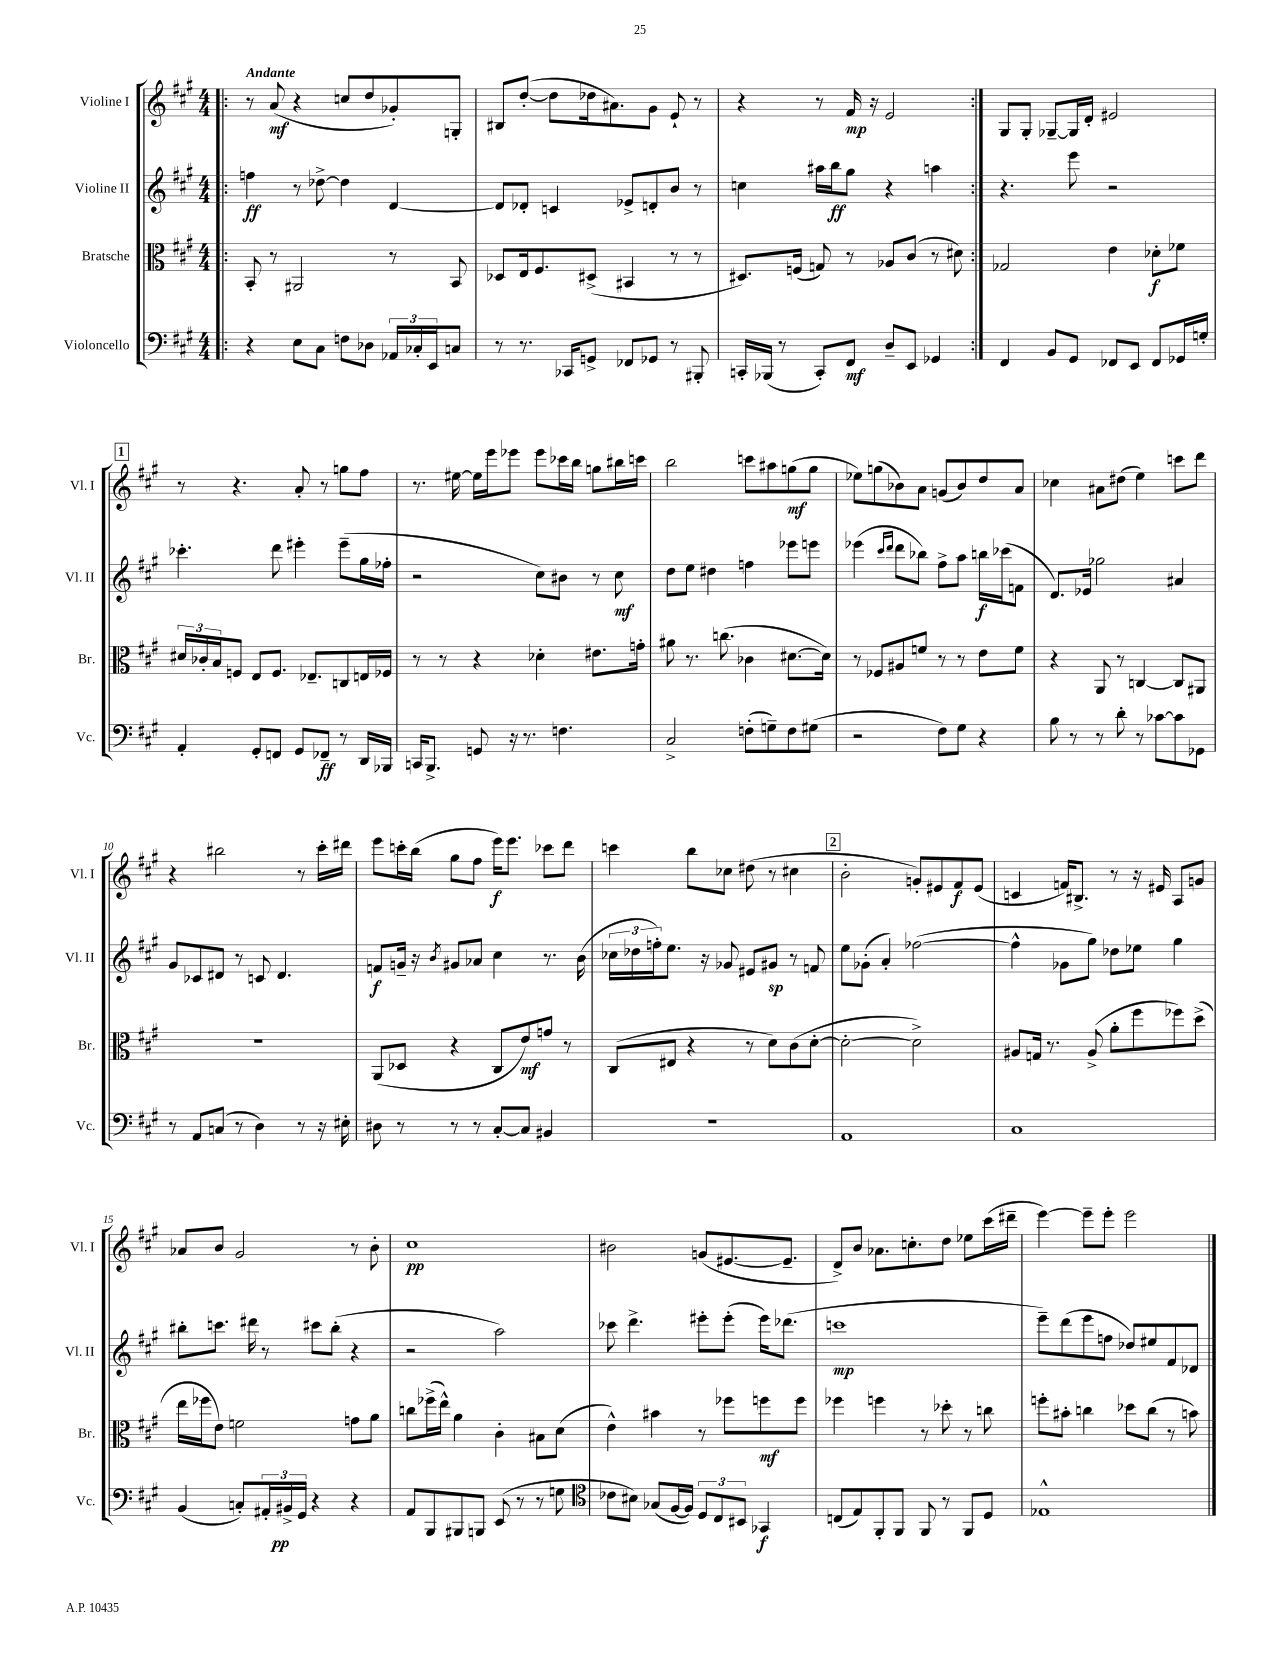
<<
\new StaffGroup <<
\new Staff = "s0" \with { instrumentName = "Violine I" shortInstrumentName = "Vl. I" } {
    \clef treble \key a \major \numericTimeSignature \time 4/4 \tempo "Andante"
    \repeat volta 2 { \bar ".|:" r8 a'8\mf( r4 c''8 d''8 ges'8-.) g8-. |
    bis8 d''8~-.( d''8 des''16 ais'8.) gis'8 e'8-! r8 |
    r4 r8 fis'16\mp r16 e'2 | }
    gis8 gis8-. ges8~-- ges16 d'16-. eis'2 |
    \mark \markup { \box "1" } r8 r4. a'8-. r8 g''8 fis''8 |
    r8. eis''16~ eis''16 e'''16 ees'''8 ees'''8 ces'''16 b''16 g''8 bis''16 c'''16 |
    b''2 c'''8 ais''8 g''8\mf( g''8 |
    ees''8) g''8( bes'8) a'8 g'8( bes'8) d''8 a'8 |
    ces''4 ais'8 dis''8( e''4) c'''8 d'''8 |
    r4 bis''2 r8 cis'''16-. dis'''16 |
    e'''8 c'''16-. b''16( gis''8 fis''8 e'''16\f) e'''8. ces'''8 d'''8 |
    c'''4 b''8 ces''8 dis''8( r8 cis''4 |
    \mark \markup { \box "2" } b'2-. g'8-.) eis'8 fis'8\f eis'8( |
    c'4 f'16) bis8.-> r8 r16 eis'16 a8 g'8 |
    aes'8 b'8 gis'2 r8 b'8-. |
    cis''1\pp |
    bis'2 g'8( eis'8.~ eis'8.-- |
    d'8->) b'8 aes'8. c''8.-. d''8 ees''8 cis'''16( dis'''16-- |
    e'''4~) e'''8-- e'''8-. e'''2 \bar "|." |
}
\new Staff = "s1" \with { instrumentName = "Violine II" shortInstrumentName = "Vl. II" } {
    \clef treble \key a \major \numericTimeSignature \time 4/4
    \repeat volta 2 { \bar ".|:" f''4\ff r8 des''8~-> des''4 d'4~ |
    d'8 des'8-. c'4 ees'8-> d'8-. b'8 r8 |
    c''4 ais''16 b''16\ff gis''8 r4 a''4 | }
    r4. e'''8 r2 |
    \mark \markup { \box "1" } ces'''4.-. d'''8 eis'''4-. eis'''8--( gis''16 fes''16-. |
    r2 cis''8) bis'8 r8 cis''8\mf |
    d''8 e''8 dis''4 f''4 ees'''8 e'''8 |
    ees'''4( \grace { cis'''16 d'''16 } d'''8 bes''8) fis''8-> a''8 b''16\f ces'''16( f'8 |
    d'8.) ees'16 ges''2 ais'4 |
    gis'8 ces'8 dis'8 r8 c'8 dis'4. |
    f'8\f g'16-- r16 \acciaccatura { b'8 } gis'8 aes'8 cis''4 r8. b'16( |
    \tuplet 3/2 { ces''16 des''16 f''16-.) } e''8. r16 ges'8 eis'8 gis'8\sp r8 f'8 |
    \mark \markup { \box "2" } e''8 ges'8-.( a'4-.) fes''2~( |
    fes''4-^ ges'8 gis''8) des''8 ees''8 gis''4 |
    bis''8-. c'''8. dis'''16 r8 cis'''8 bis''8-.( r4 |
    r2 a''2) |
    ces'''8 d'''4.-> eis'''8-. eis'''8-.( eis'''16) des'''8.( |
    c'''1\mp |
    e'''8--) d'''8( e'''8 f''8 des''8) eis''8 fis'8 des'8 \bar "|." |
}
\new Staff = "s2" \with { instrumentName = "Bratsche" shortInstrumentName = "Br." } {
    \clef alto \key a \major \numericTimeSignature \time 4/4
    \repeat volta 2 { \bar ".|:" b,8-. r8 ais,2 r8 b,8 |
    des8 e16 fis8. dis8->( bis,4 r8 r8 |
    dis8.) f16( g8) r8 aes8 cis'8( r8 dis'8) | }
    ges2 e'4 des'8-.\f fes'8 |
    \mark \markup { \box "1" } \tuplet 3/2 { dis'16 ces'16-. b16 } f8 e8 f8. ees8.-- c8 e16 fes16 |
    r8 r8 r4 des'4-. eis'8. g'16-. |
    ais'8 r8. c''8.( ces'4 dis'8.~ dis'16) |
    r8 fes8 ais8 f'8 r8 r8 e'8 f'8 |
    r4 a,8 r8 c4~ c8 ais,8 |
    R1 |
    a,8( des8 r4 cis8 e'8\mf) g'8 r8 |
    cis8( eis8 r4 r8 d'8) cis'8( d'8~-. |
    \mark \markup { \box "2" } d'2~-. d'2->) |
    ais8 g16 r8. ais8->( a'8-. fis''8 fes''8) d''8->( |
    e''16 fes''16 e'8) f'2 g'8 a'8 |
    c''8 fes''16->( e''16-^) a'4 cis'4-. bis8 d'8( |
    e'4-^) bis'4 r8 fes''8 f''8\mf f''8 |
    fes''4 f''4 r8 des''8-. r8 c''8 |
    f''8-. bis'8-. c''4 des''8 c''8( r8 b'8) \bar "|." |
}
\new Staff = "s3" \with { instrumentName = "Violoncello" shortInstrumentName = "Vc." } {
    \clef bass \key a \major \numericTimeSignature \time 4/4
    \repeat volta 2 { \bar ".|:" r4 e8 cis8 f8 des8 \tuplet 3/2 { aes,16 ces16-. e,16 } c8 |
    r8 r8. ces,16 g,8-> fes,8 ges,8 r8 bis,,8-. |
    c,16-. bes,,16( r8 c,8-.) fis,8\mf d8-- e,8 ges,4 | }
    fis,4 b,8 gis,8 fes,8 e,8 fes,8 ges,16 g16-. |
    \mark \markup { \box "1" } a,4-. gis,8-. f,8 gis,8 fes,8--\ff r8 d,16 bes,,16 |
    c,16 b,,8.-> g,8 r16 r8. f4. |
    cis2-> f8-.( g8--) f8 gis8( |
    r2 fis8) gis8 r4 |
    b8 r8 r8 d'8-. r8 ces'8~ ces'8 ges,8 |
    r8 a,8 c8( r8 d4) r8 r16 eis16-. |
    dis8 r8 r8 r8 cis8~-. cis8 bis,4 |
    R1 |
    \mark \markup { \box "2" } a,1 |
    cis1 |
    b,4( c8-.) \tuplet 3/2 { ais,16-. bis,16->\pp gis,16 } r4 r4 |
    a,8 b,,8 bis,,8 b,,8 e,8( r8 r8 g8 |
    \clef tenor ces'8 bis8) ges8( fis16~ fis16) \tuplet 3/2 { d8 cis8 bis,8 } ges,4\f |
    c8( e8) fis,8-. fis,8 fis,8 r8 fis,8 d8 |
    ees1-^ \bar "|." |
}
>>
>>
